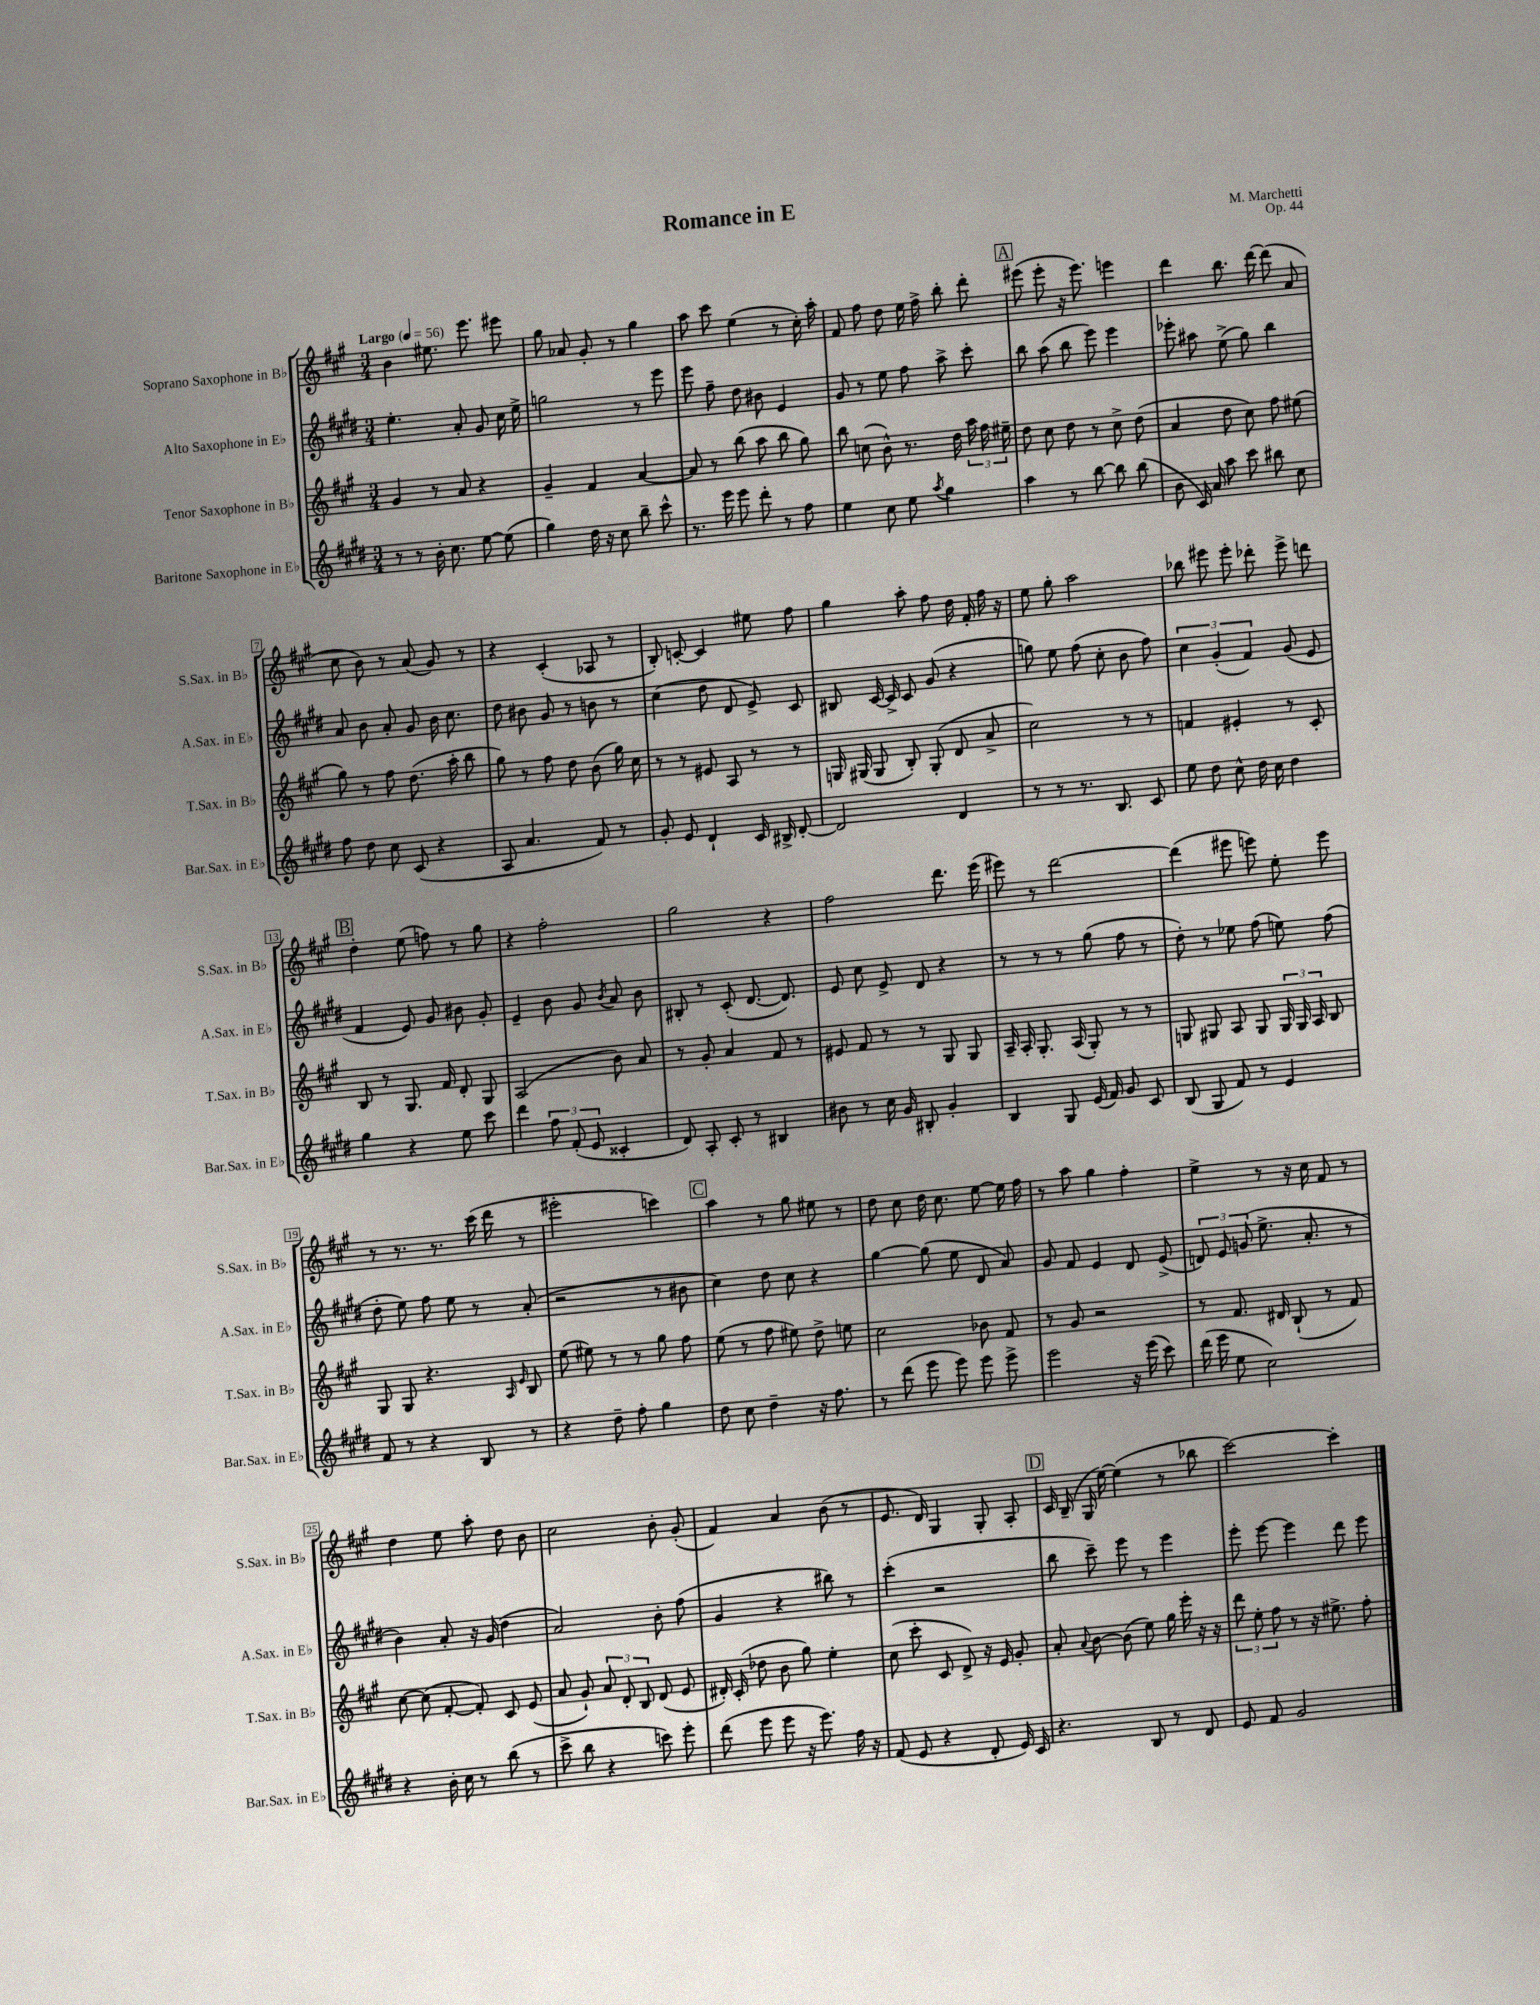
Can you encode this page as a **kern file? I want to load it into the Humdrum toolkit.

**kern	**kern	**kern	**kern
*part4	*part3	*part2	*part1
*staff4	*staff3	*staff2	*staff1
*I"Baritone Saxophone in E♭	*I"Tenor Saxophone in B♭	*I"Alto Saxophone in E♭	*I"Soprano Saxophone in B♭
*I'Bar.Sax. in E♭	*I'T.Sax. in B♭	*I'A.Sax. in E♭	*I'S.Sax. in B♭
*clefG2	*clefG2	*clefG2	*clefG2
*k[f#c#g#d#]	*k[f#c#g#]	*k[f#c#g#d#]	*k[f#c#g#]
*M3/4	*M3/4	*M3/4	*M3/4
*MM56	*MM56	*MM56	*MM56
=1	=1	=1	=1
!	!	!	!LO:TX:a:B:t=Largo
8r	4g#/	4.ee'\	4b\
8r	.	.	.
16b'\	8r	.	8.ee#X\
8.cc#\	.	.	.
.	8a/	8a'/	.
.	.	.	8.eee\
[8ee\	4r	8g#/	.
(8ee\]	.	16cc#\	8eee#X\
.	.	16ee^\	.
=2	=2	=2	=2
4gg#\)	4g#~/	2ggn\	8gg#\
.	.	.	8a-X/
16dd#\	4f#/	.	8g#'/
16r	.	.	.
8cc#\	.	.	8r
8bb~\	[4a/	8r	4gg#\
8ccc#^^\	.	8eee\	.
=3	=3	=3	=3
8.r	8a/]	8eee\	8aa\
.	8r	8ff#~\	8ccc#\
16eee\	.	.	.
8eee\	(8bb\	8dd#\	(4ee\
8ddd#'\	8aa\	8b#X\	.
8r	8bb\	4e/	8r
8ff#\	8gg#\)	.	16cc#'\)
.	.	.	16aa'\
=4	=4	=4	=4
4ee\	8bb\	8g#/	8f#/
.	(8ccn\	8r	8ff#\
8cc#\	8b^^\)	8ee\	8dd\
8ee\	8.r	8ff#\	16ee\
.	.	.	16ff#^\
8qaa/	.	.	.
4gg#\	.	8aa^\	8bb'\
.	16dd\	.	.
.	24aa\	8ccc#'\	8ddd'\
.	24ff#\	.	.
.	24ee#X~\	.	.
!!LO:REH:place=s1:t=A
=5	=5	=5	=5
4aa\	8dd\	8bb\	(8eee#X\
.	8cc#\	(8aa\	8eee#'\
8r	8dd\	8bb\	16r
.	.	.	8.eee#\)
[8bb\	8r	8eee\)	.
8bb\]	8cc#^\	4eee\	4eeen\
(8bb\	(8dd\	.	.
=6	=6	=6	=6
8b\	4a/	8eee-X'\	4ddd\
16c#/)	.	8aa#X\	.
16a/	.	.	.
8aa\	8dd\	(8ee^\	8.bb\
8ccc#\	8cc#\)	8gg#\)	.
.	.	.	[16ddd\
8bb#X\	8ff#\	4bb\	(8ddd\]
8cc#\	(8ee#X\	.	8a/
!!LO:LB:g=z
=7	=7	=7	=7
8ff#\	8gg#\)	8a/	8cc#\
8dd#\	8r	8b\	8b\)
8cc#\	8ff#\	8a'/	8r
(8c#/	(8.dd\	8g#/	(8a/
4r	.	16b\	8g#/)
.	16aa'\	8.cc#\	.
.	8bb\	.	8r
=8	=8	=8	=8
8A/	8gg#\)	8dd#\	4r
4.a/	8r	8b#X\	.
.	8ff#\	8g#/	(4c#'/
.	8dd\	8r	.
8f#/)	(8b\	8bn\	8A-X/
8r	16gg#\)	8r	8r
.	16cc#\	.	.
=9	=9	=9	=9
8g#'/	8r	(4cc#\	8B'/)
8e/	8r	.	[8cn'/
4d#`/	8e#X/	8dd#\	4c/]
.	8A/	8d#/	.
16c#/	8r	8e^/)	8ee#X\
16B#X^/	.	.	.
[8d#'/	8r	8c#/	8ff#\
=10	=10	=10	=10
2d#/]	16Gn/	8B#X/	4gg#\
.	(16G#X/	.	.
.	8G#/	[16c#/	.
.	.	16c#^/]	.
.	8B'/)	8c#/	8aa'\
.	(8G#'/	(8g#/	8ff#\
4d#/	8d/	4r	16dd\
.	.	.	16f#'/
.	8a^/	.	16ff#\
.	.	.	16r
=11	=11	=11	=11
8r	2cc#\)	8ggn\)	8ee\
8r	.	8ee\	8gg#'\
8.r	.	(8ff#\	2aa\
.	.	8cc#'\	.
8.B/	.	.	.
.	8r	8b\	.
8c#/	8r	8ff#\)	.
=12	=12	=12	=12
8ee\	4fn/	6cc#\	8bb-X\
8dd#\	.	.	8eee#X\
.	.	(6g#'/	.
8cc#^^\	4e#X'/	.	8eee#'\
.	.	6f#/)	.
16dd#\	.	.	8ddd-X'\
16cc#\	.	.	.
4dd#\	8r	(8g#/	8eee#^\
.	8c#'/	8e/	8dddn\
!!LO:LB:g=z
!!LO:REH:place=s1:t=B
=13	=13	=13	=13
4gg#\	8B/	4f#/	4dd'\
.	8r	.	.
4r	8.G#/	8e/)	(8ee\
.	.	8g#/	8ffn\)
.	16f#/	.	.
8ee\	8d'/	8b#X\	8r
8ccc#\	8G#/	8g#'/	8gg#\
=14	=14	=14	=14
4ddd#\	(2A/	4e~/	4r
12ff#\	.	8b\	2ff#'\
(12f#'/	.	.	.
.	.	8g#/	.
12e/	.	.	.
.	.	8qb/	.
4c##X'/	8b\)	8a/	.
.	8a/	8b\	.
=15	=15	=15	=15
8d#/)	8r	8B#X'/	2gg#\
8A'/	8g#'/	8r	.
8c#'/	4a/	(8c#'/	.
8r	.	[8.d#/	.
4B#X/	8f#/	.	4r
.	.	8.d#/])	.
.	8r	.	.
=16	=16	=16	=16
8b#X\	8e#X/	8e/	2ff#\
8r	8f#/	8cc#\	.
16cc#\	8r	8e^/	.
16g#/	.	.	.
8B#X'/	8r	8d#/	.
4g#'/	8G#/	4r	8.ddd\
.	8G#/	.	.
.	.	.	(16eee\
=17	=17	=17	=17
4B/	16A~/	8r	8eee#X\)
.	16A'/	.	.
.	8.G#'/	8r	8r
8G#/	.	8r	[2ddd\
.	(16A/	.	.
(16e/	8G#'/)	(8gg#\	.
16f#/)	.	.	.
8g#/	8r	8ff#\	.
8c#/	8r	8r	.
=18	=18	=18	=18
(8B/	8Gn/	8dd#'\)	(4ddd\]
8G#/	8G#X/	8r	.
8f#/)	8A/	8ee-X\	8eee#X\
8r	8G#/	(8ff#\	8eeen\)
4e/	24G#/	8een\)	8ee'\
.	24G#/	.	.
.	24A/	.	.
.	8B/	(8ff#\	8eee\
!!LO:LB:g=z
=19	=19	=19	=19
8f#/	8G#/	8dd#'\	8r
8r	8G#/	8ee\)	8.r
4r	4.r	8ff#\	.
.	.	.	8.r
.	.	8ee\	.
8B/	.	8r	(16ccc#\
.	.	.	16ddd\
.	16qqA/	.	.
.	16qqe/	.	.
8r	8B/	(8a'/	8r
=20	=20	=20	=20
4r	(8ee\	2r	2eee#X'\
.	8ee#X\)	.	.
8dd#~\	8r	.	.
8ff#'\	8r	.	.
4gg#\	8gg#\	8r	4cccn\)
.	8ff#\	8b#X\	.
!!LO:REH:place=s1:t=C
=21	=21	=21	=21
8dd#\	(8ee\	4cc#\)	4aa\
8cc#\	8r	.	.
4dd#~\	8ff#\	8dd#\	8r
.	8ee#X\)	8cc#\	8gg#\
16r	8dd^\	4r	8ee#X\
8.ff#\	.	.	.
.	8een\	.	8r
=22	=22	=22	=22
8r	2cc#\	[4gg#\	8dd\
(8ddd#\	.	.	8cc#\
8eee\	.	(8gg#\]	16dd\
.	.	.	8.cc#\
8eee\)	.	8ee\	.
8eee\	8b-X\	8d#/	[8ee\
8eee^\	8f#/	8a/)	16ee\]
.	.	.	16ff#\
=23	=23	=23	=23
2eee\	8r	8g#/	8r
.	8g#/	8f#/	8aa\
.	2r	4e/	4gg#\
16r	.	8d#/	4ff#'\
(16eee\	.	.	.
8ccc#\)	.	(8e^/	.
=24	=24	=24	=24
(16ddd#\	8r	12dn/)	4ee^\
16eee\	.	.	.
.	.	12e/	.
8ee\	8.f#/	.	.
.	.	(12gn/	.
2cc#\)	.	8.ee^\	8r
.	16d#X/	.	.
.	(8B`/	.	16r
.	.	8.a'/	16cc#\
.	8r	.	8f#/
.	8f#/)	8r	8r
!!LO:LB:g=z
=25	=25	=25	=25
4r	[8cc#\	4b\)	4dd\
.	(8cc#\]	.	.
16b'\	[8f#'/	8a'/	8ee\
16cc#\	.	.	.
8r	8f#'/])	16r	8aa'\
.	.	(16g#/	.
(8bb\	8c#/	4dd#\	8dd\
8r	(8e/	.	8b\
=26	=26	=26	=26
8ccc#^\	8a/	2a/)	2cc#\
8bb\	8g#`/)	.	.
4r	12a/	.	.
.	12d'/	.	.
.	12B/	.	.
8cccn\)	(8d/	8b'\	8b'\
8eee'\	8e/	(8ff#\	(8g#'/
=27	=27	=27	=27
(8ddd#\	16d#X'/)	4g#/	4f#/)
.	(16c#'/	.	.
8eee\	8dd-X\	.	.
8eee\	8b\	4r	4a/
16r	8gg#\)	.	.
8.eee\)	.	.	.
.	4ee'\	8bb#X\)	(8b\
16ff#\	.	8r	8r
16r	.	.	.
=28	=28	=28	=28
(8f#/	(8cc#\	(4ccc#'\	8.e/
8e/	8ccc#'\	.	.
.	.	.	16d/)
4r	8c#/	2r	4G#/
.	8d^/)	.	.
8d#'/	16r	.	8G#'/
.	16e/	.	.
16e/)	8g#'/	.	8A'/
16c#/	.	.	.
!!LO:REH:place=s1:t=D
=29	=29	=29	=29
4.r	8a'/	8bb\	16c#/
.	.	.	(16B~/
.	8qqa/	.	.
.	[8b\	8ccc#~\)	16G#/
.	.	.	[16ee\)
.	(8b\]	8eee\	(4ee\]
8B/	8ee\)	8r	.
8r	16gg#\	4eee\	8r
.	16eee'\	.	.
8d#/	16r	.	8bb-X\
.	16r	.	.
=30	=30	=30	=30
8e/	12ddd\	8eee'\	[2ccc#\)
.	12ee'\	.	.
8f#/	.	[8eee\	.
.	12ff#\	.	.
2g#/	8r	4eee\]	.
.	16r	.	.
.	8.ee#X^\	.	.
.	.	8ddd#\	4ccc#'\]
.	8ff#'\	8eee\	.
==	==	==	==
*-	*-	*-	*-
